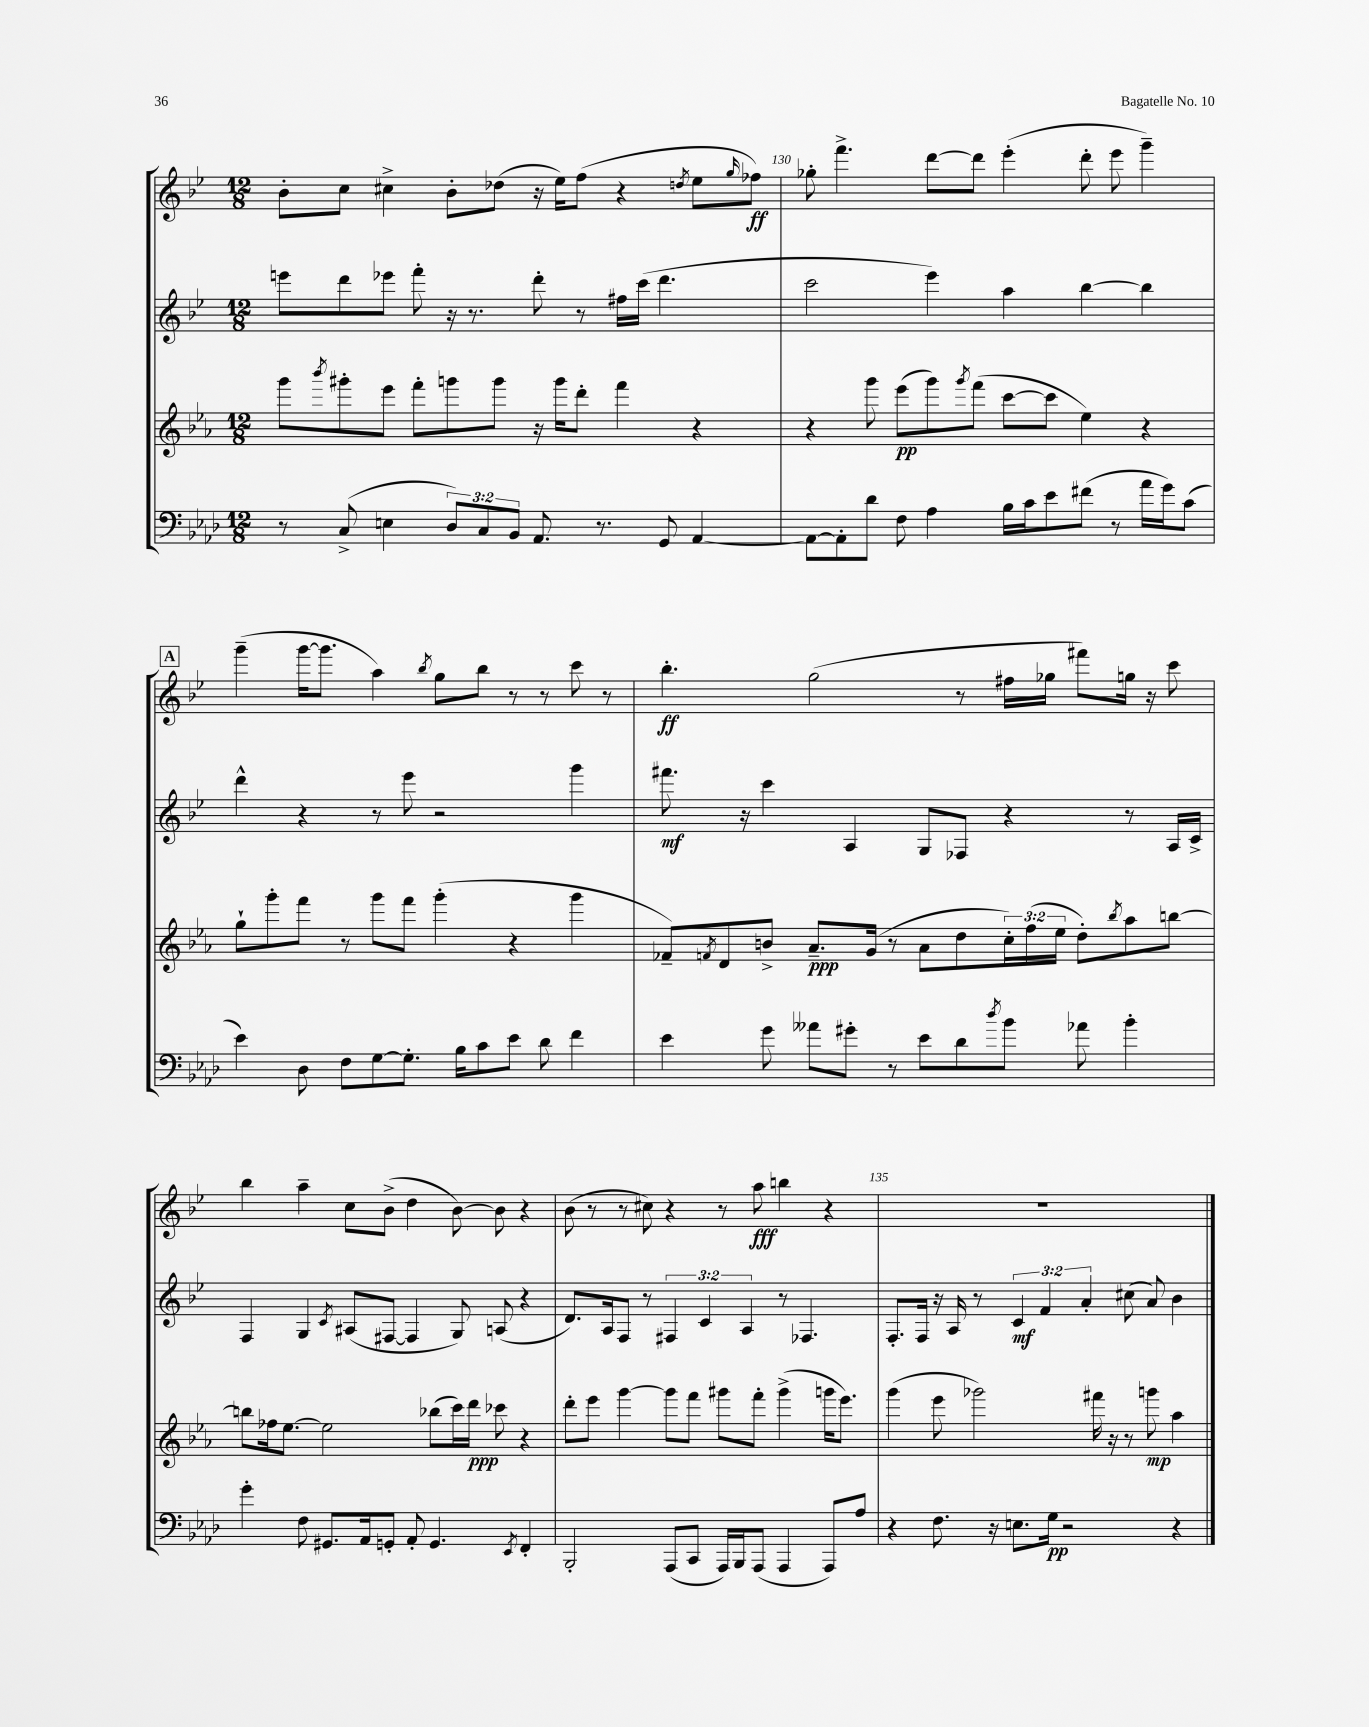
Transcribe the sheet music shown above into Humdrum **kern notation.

**kern	**dynam	**kern	**dynam	**kern	**dynam	**kern	**dynam
*part4	*part4	*part3	*part3	*part2	*part2	*part1	*part1
*staff4	*staff4	*staff3	*staff3	*staff2	*staff2	*staff1	*staff1
*clefF4	*	*clefG2	*	*clefG2	*	*clefG2	*
*k[b-e-a-d-]	*	*k[b-e-a-]	*	*k[b-e-]	*	*k[b-e-]	*
*M12/8	*	*M12/8	*	*M12/8	*	*M12/8	*
=129	=129	=129	=129	=129	=129	=129	=129
8r	.	8ggg\L	.	8eeen\L	.	8b-'\L	.
.	.	8qbbb-/	.	.	.	.	.
(8C^/	.	8ggg#X'\	.	8ddd\	.	8cc\J	.
4En\	.	8eee-\J	.	8eee-X\J	.	4cc#X^\	.
.	.	8fff'\L	.	8fff'\	.	.	.
12D-/L)	.	8gggn\	.	16r	.	8b-'\L	.
.	.	.	.	8.r	.	.	.
12C/	.	.	.	.	.	.	.
.	.	8ggg\J	.	.	.	(8dd-X\J	.
12BB-/J	.	.	.	.	.	.	.
8.AA-/	.	16r	.	8ddd'\	.	16r	.
.	.	16ggg\KL	.	.	.	16ee-\KL)	.
.	.	8ddd'\J	.	8r	.	(8ff\J	.
8.r	.	.	.	.	.	.	.
.	.	4fff\	.	16ff#X\LL	.	4r	.
.	.	.	.	(16ccc\JJ	.	.	.
8GG/	.	.	.	4.ddd\	.	.	.
.	.	.	.	.	.	8qddn/	.
[4AA-/	.	4r	.	.	.	8ee-\L	.
.	.	.	.	.	.	16qqgg/	.
.	.	.	.	.	.	8ff-X\J)	ff
=130	=130	=130	=130	=130	=130	=130	=130
8AA-\L_	.	4r	.	2ccc\	.	8gg-X'\	.
8AA-'\]	.	.	.	.	.	4.fff^\	.
8d-\J	.	8ggg\	.	.	.	.	.
8F\	.	(8eee-\L	pp	.	.	.	.
4A-\	.	8ggg\)	.	4eee-\)	.	[8ddd\L	.
.	.	8qggg/	.	.	.	.	.
.	.	(8fff\J	.	.	.	8ddd\J]	.
16B-\LL	.	[8ccc\L	.	4aa\	.	(4eee-'\	.
16c\J	.	.	.	.	.	.	.
8e-\	.	8ccc\J]	.	.	.	.	.
(8f#X\J	.	4ee-\)	.	[4bb-\	.	8ddd'\	.
8r	.	.	.	.	.	8eee-\	.
16a-\LL	.	4r	.	4bb-\]	.	4ggg~\)	.
16g\J)	.	.	.	.	.	.	.
(8c\J	.	.	.	.	.	.	.
!!LO:LB:g=z
!!LO:REH:place=s1:t=A
=131	=131	=131	=131	=131	=131	=131	=131
4e-\)	.	8gg`\L	.	4ddd^^\	.	(4ggg~\	.
.	.	8ggg'\	.	.	.	.	.
8D-\	.	8fff\J	.	4r	.	[16ggg\KL	.
.	.	.	.	.	.	8.ggg\J]	.
8F\L	.	8r	.	.	.	.	.
[8G\	.	8ggg\L	.	8r	.	4aa\)	.
8.G'\J]	.	8fff\J	.	8eee-\	.	.	.
.	.	.	.	.	.	8qbb-/	.
.	.	(4ggg'\	.	2r	.	8gg\L	.
16B-\KL	.	.	.	.	.	.	.
8c\	.	.	.	.	.	8bb-\J	.
8e-\J	.	4r	.	.	.	8r	.
8d-\	.	.	.	.	.	8r	.
4f\	.	4ggg\	.	4ggg\	.	8ccc\	.
.	.	.	.	.	.	8r	.
=132	=132	=132	=132	=132	=132	=132	=132
4e-\	.	8f-X~/L)	.	8.fff#X\	mf	4.bb-'\	ff
.	.	8qfn/	.	.	.	.	.
.	.	8d/	.	.	.	.	.
.	.	.	.	16r	.	.	.
8g\	.	8bn^/J	.	4ccc\	.	.	.
8a--X\L	.	8.a-~/L	ppp	.	.	(2gg\	.
8g#X'\J	.	.	.	4A/	.	.	.
.	.	(16g/Jk	.	.	.	.	.
8r	.	8r	.	.	.	.	.
8e-\L	.	8a-\L	.	8G/L	.	.	.
8d-\	.	8dd\	.	8F-X/J	.	8r	.
8qdd-/	.	.	.	.	.	.	.
8b-\J	.	24cc'\L)	.	4r	.	16ff#X\LL	.
.	.	(24ff\	.	.	.	.	.
.	.	.	.	.	.	16gg-X\JJ	.
.	.	24ee-\JJ	.	.	.	.	.
8a-X\	.	8dd'\L)	.	.	.	8fff#X\L)	.
.	.	8qbb-/	.	.	.	.	.
4b-'\	.	8aa-\	.	8r	.	16ggn\Jk	.
.	.	.	.	.	.	16r	.
.	.	[8bbn\J	.	16A/LL	.	8ccc\	.
.	.	.	.	16c^/JJ	.	.	.
!!LO:LB:g=z
=133	=133	=133	=133	=133	=133	=133	=133
4g'\	.	8bbn\L]	.	4F/	.	4bb-\	.
.	.	16ff-X\k	.	.	.	.	.
.	.	[8.ee-\J	.	.	.	.	.
8F\	.	.	.	4G/	.	4aa~\	.
8.GG#X/L	.	2ee-\]	.	.	.	.	.
.	.	.	.	8qc/	.	.	.
.	.	.	.	(8A#X/L	.	8cc\L	.
16AA-/k	.	.	.	.	.	.	.
8GGn'/J	.	.	.	[8F#X/J	.	(8b-^\J	.
8AA-'/	.	.	.	4F#/]	.	4dd\	.
4.GG/	.	(8bb-X\L	.	.	.	.	.
.	.	16ccc\L)	.	8G/)	.	[8b-\)	.
.	.	16ddd\JJ	ppp	.	.	.	.
.	.	8ccc-X\	.	(8An/	.	8b-\]	.
8qEE-/	.	.	.	.	.	.	.
4FF'/	.	4r	.	4r	.	4r	.
=134	=134	=134	=134	=134	=134	=134	=134
2BBB-'/	.	8ddd'\L	.	8.d/L)	.	(8b-\	.
.	.	8eee-\J	.	.	.	8r	.
.	.	.	.	16A/k	.	.	.
.	.	[4ggg\	.	8F/J	.	8r	.
.	.	.	.	8r	.	8cc#X\)	.
(8AAA-/L	.	8ggg\L]	.	6F#X/	.	4r	.
8CC/J	.	8fff\J	.	.	.	.	.
.	.	.	.	6c/	.	.	.
16AAA-/LL)	.	8ggg#X\L	.	.	.	8r	.
16BBB-/J	.	.	.	.	.	.	.
.	.	.	.	6A/	.	.	.
(8AAA-/J	.	8fff'\J	.	.	.	8aa\	fff
4AAA-/	.	(4ggg#^\	.	8r	.	4bbn\	.
.	.	.	.	4.F-X/	.	.	.
8AAA-/L)	.	16gggn\KL	.	.	.	4r	.
.	.	8.eee-\J)	.	.	.	.	.
8A-/J	.	.	.	.	.	.	.
=135	=135	=135	=135	=135	=135	=135	=135
4r	.	(4ggg\	.	8.F'/L	.	1.r	.
.	.	.	.	16F/Jk	.	.	.
8.F\	.	8eee-\	.	16r	.	.	.
.	.	.	.	16A/	.	.	.
.	.	2ggg-X\)	.	8r	.	.	.
16r	.	.	.	.	.	.	.
8.En\L	.	.	.	6c/	mf	.	.
.	.	.	.	6f/	.	.	.
16G\Jk	pp	.	.	.	.	.	.
2r	.	.	.	.	.	.	.
.	.	.	.	6a'/	.	.	.
.	.	16fff#X\	.	.	.	.	.
.	.	16r	.	.	.	.	.
.	.	8r	.	(8cc#X\	.	.	.
.	.	8gggn\	mp	8a/)	.	.	.
4r	.	4aa-\	.	4b-\	.	.	.
==	==	==	==	==	==	==	==
*-	*-	*-	*-	*-	*-	*-	*-
